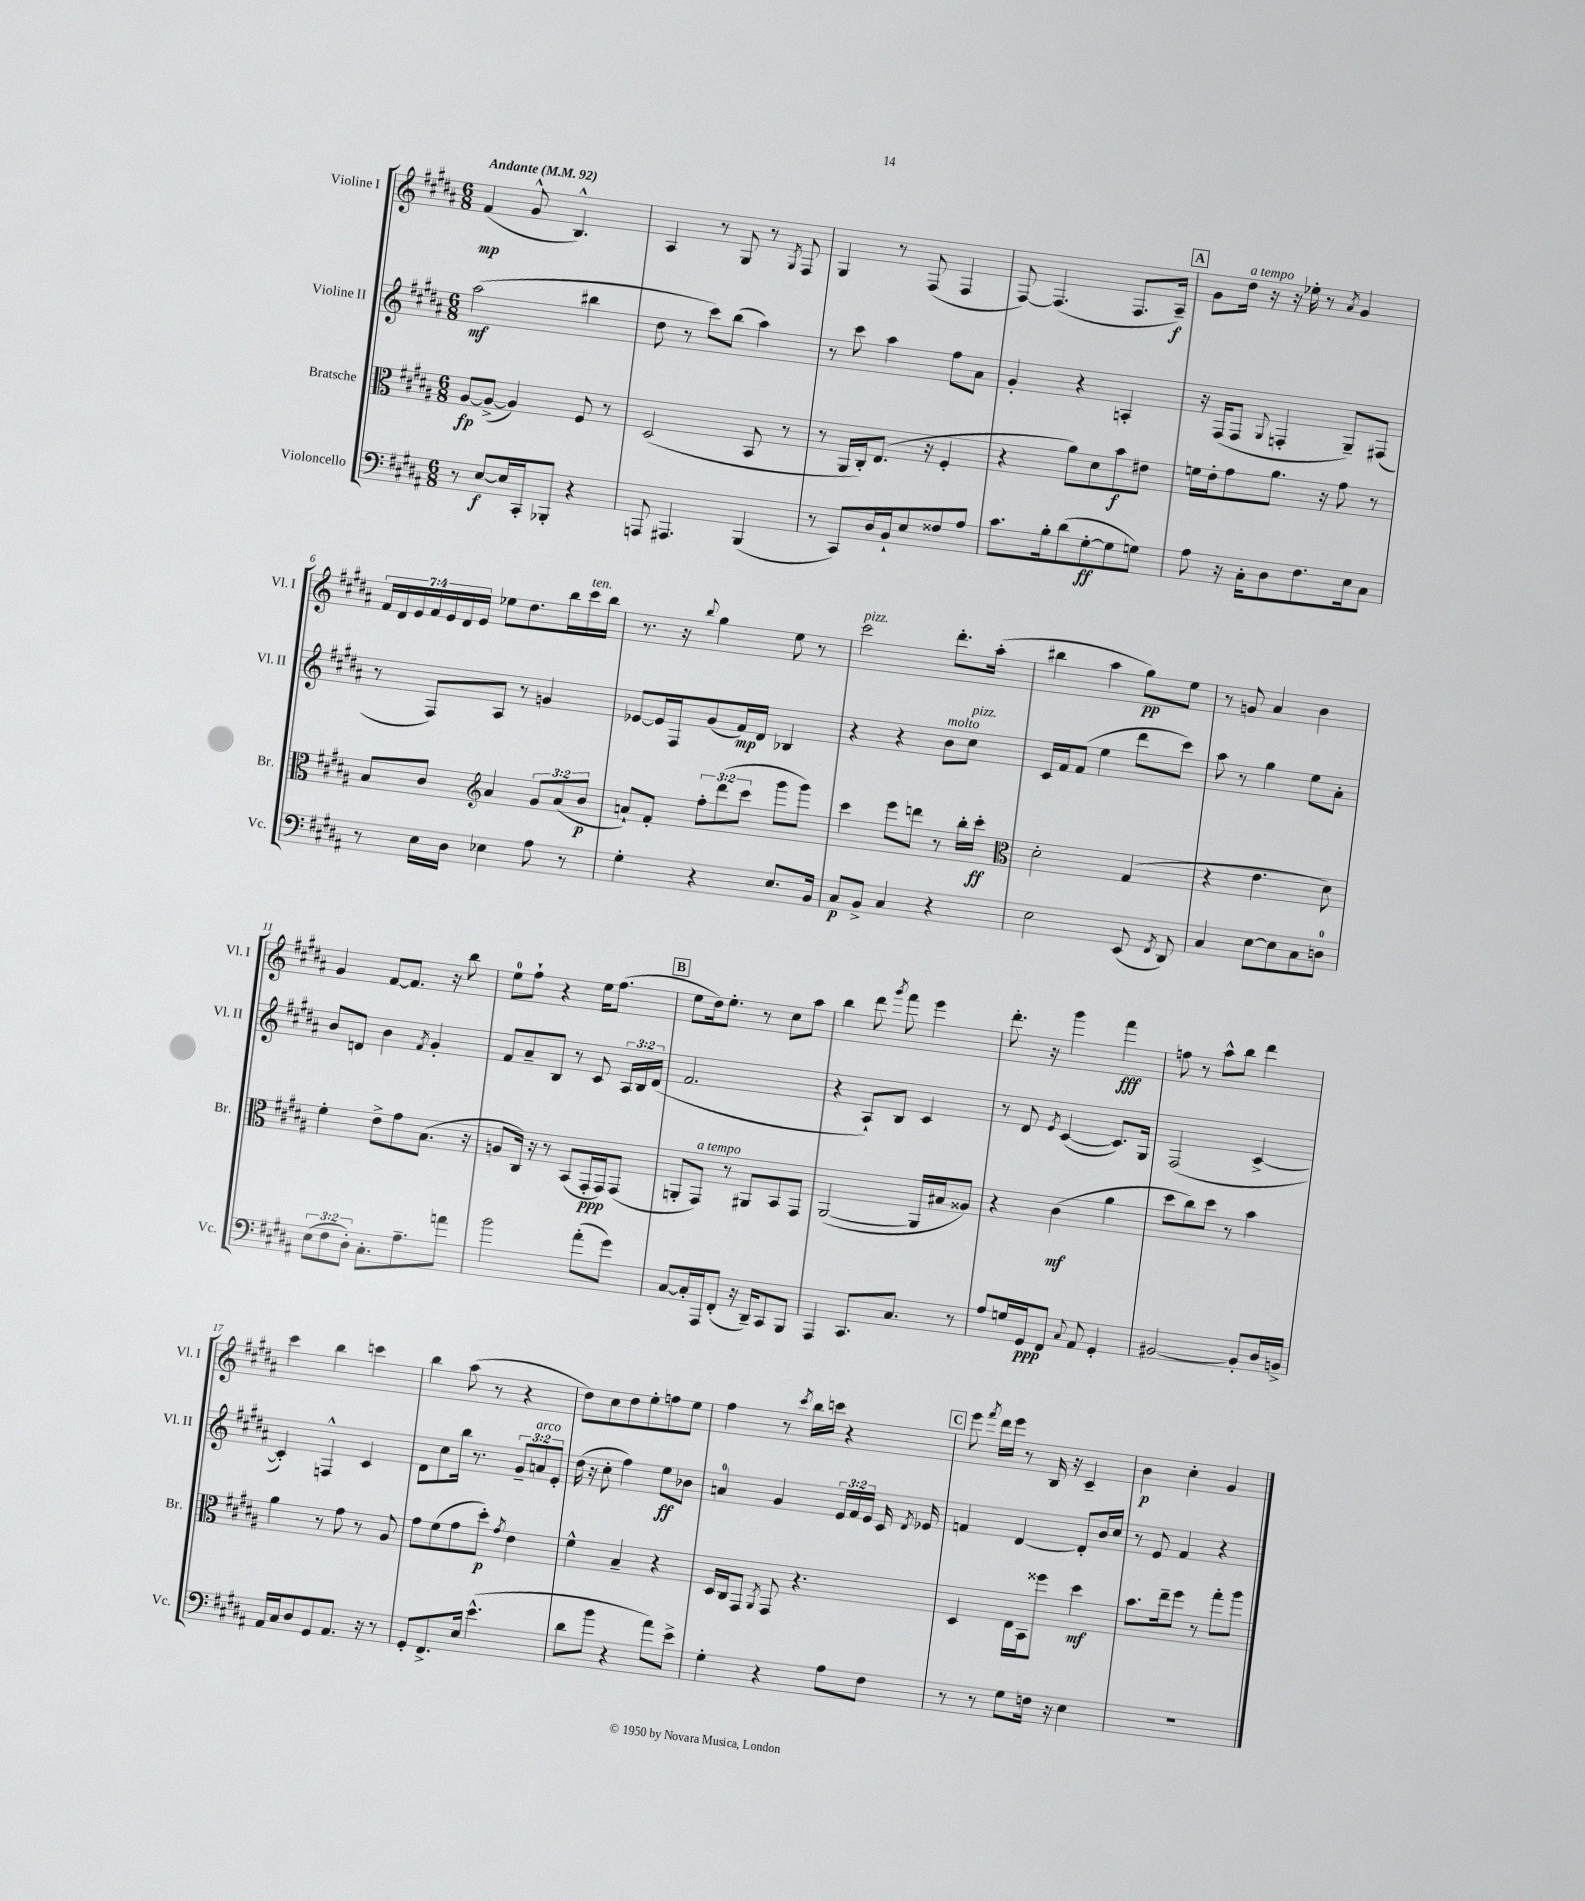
<<
\new StaffGroup <<
\new Staff = "s0" \with { instrumentName = "Violine I" shortInstrumentName = "Vl. I" } {
    \clef treble \key b \major \numericTimeSignature \time 6/8 \override Staff.TupletNumber.text = #tuplet-number::calc-fraction-text \tempo "Andante" 4 = 92
    \autoBeamOff fis'4\mp( gis'8-^ b4.-^) |
    ais4 r8 gis8 r8 \acciaccatura { gis8 } fis8 |
    gis4 r8 fis8( fis4 |
    fis8~) fis4.( fis8.[ ais16]--\f) |
    \mark \markup { \box "A" } gis'8[ dis''16]^\markup { \italic "a tempo" } r16 r16 ees''16-. r8 \acciaccatura { ais'8 } gis'4 |
    \tuplet 7/4 { fis'16[ dis'16 e'16 fis'16 e'16 dis'16 e'16] } ees''8[ dis''8. b''16 cis'''16^\markup { \italic "ten." } b''16] |
    r8. r16 \appoggiatura { b''8 } gis''4 e''8 r8 |
    cis'''2^\markup { \italic "pizz." } dis'''8.[-. ais''16]-.( |
    bis''4 ais''4 gis''8[\pp) e''8] |
    r8 g'8 ais'4 b'4 |
    gis'4 fis'8[~ fis'8.] r16 b''8 |
    e''8[-0 fis''8]-! r4 e''16[ fis''8.]( |
    \mark \markup { \box "B" } e''8[ dis''16) e''8.]-. r8 cis''8[ ais''8] |
    b''4 dis'''8 \acciaccatura { gis'''8 } fis'''8 e'''4 |
    dis'''8.-. r16 gis'''4 fis'''4\fff |
    f''8 r8 ais''8[-^ b''8] dis'''4 |
    cis'''4 b''4 c'''4 |
    b''4 ais''8( r8 r4 |
    dis''8[) cis''8 dis''8 e''8-. f''8 e''8] |
    fis''4 r8 \acciaccatura { cis'''8 } b''16[ c'''16] r4 |
    \mark \markup { \box "C" } e'''8 \acciaccatura { fis'''8 } dis'''16[ e'''16] r8 b16 r16 cis'4-- |
    b'4\p cis''4-. gis'4 \bar "|." |
}
\new Staff = "s1" \with { instrumentName = "Violine II" shortInstrumentName = "Vl. II" } {
    \clef treble \key b \major \numericTimeSignature \time 6/8 \override Staff.TupletNumber.text = #tuplet-number::calc-fraction-text
    \autoBeamOff ais''2\mf( bis''4 |
    dis''8 r8 cis'''8[) b''8]( ais''4) |
    r8 cis'''8 ais''4 fis''8[ ais'8] |
    gis'4-. r4 a4-. |
    \mark \markup { \box "A" } r16 fis16[( fis8] \appoggiatura { gis8 } f4-. gis8[--) fis8]( |
    r8 fis8[) ais8] r8 g'4 |
    ees'8[~ ees'16 fis16 gis'8( fis'16\mp) dis'16] bes4 |
    r4 r4 b'8[^\markup { \italic "molto" } cis''8]^\markup { \italic "pizz." } |
    cis'16[ fis'16 fis'8]( e''4 dis'''8[ cis'''8]) |
    ais''8 r8 gis''4 e''8[ ais'8]-. |
    b'8[ d'8] b'4 \acciaccatura { fis'8 } gis'4-. |
    fis'8[ ais'8-- b8] r8 cis'8 \tuplet 3/2 { ais16[ b16 dis'16]( } |
    \mark \markup { \box "B" } fis'2. |
    r4 ais8[-!) b8] cis'4 |
    r8 dis'8 \acciaccatura { e'8 } cis'4~( cis'8.[) gis16] |
    fis2( cis'4~-> |
    cis'4-.) f4-^ cis'4 |
    dis'8[ cis''8 b''16] r8. \tuplet 3/2 { gis'8[-- a'8^\markup { \italic "arco" } e'8]-. } |
    dis''16( r16 cis''8-. fis''4) e''8[\ff bes'8] |
    a'4-0 gis'4 \tuplet 3/2 { e'16[ fis'16 e'16] } cis'16 \acciaccatura { dis'8 } ees'16 |
    \mark \markup { \box "C" } f'4 dis'4~ dis'8[-. b'16 cis''16] |
    r8 e'8 fis'4 r4 \bar "|." |
}
\new Staff = "s2" \with { instrumentName = "Bratsche" shortInstrumentName = "Br." } {
    \clef alto \key b \major \numericTimeSignature \time 6/8 \override Staff.TupletNumber.text = #tuplet-number::calc-fraction-text
    \autoBeamOff ais8[~\fp ais8]~->( ais4) fis8 r8 |
    dis2( b,8 r8 |
    r8 ais,16[ cis16-.) e8.]( r16 fis4-. |
    r4 ais'8[) dis'8 b'8\f eis'8] |
    \mark \markup { \box "A" } f'16[ e'16-. gis'8 ais'8.] r16 gis'8 r8 |
    b8[ cis'8] \clef treble ais'4 \tuplet 3/2 { gis'8[ ais'8( b'8]\p } |
    a'8[-!) fis'8]-. \tuplet 3/2 { fis''8[-. dis'''8( cis'''8] } gis'''8[ gis'''8]) |
    cis'''4 e'''8[ d'''8] r8 b''16[-. cis'''16]-.\ff |
    \clef alto dis'2-. gis4( |
    r4 e'4. dis'8) |
    fis'4-. e'8[-> gis'8 b8.]( r16 |
    a8[ cis16]) r16 r8 b,8[( gis,16-.\ppp gis,16) gis,8]( |
    \mark \markup { \box "B" } a,8[-. gis,8]^\markup { \italic "a tempo" }) r8 ais,8[ b,8 gis,8] |
    ais,2~( ais,16[ bis16 aisis8]) |
    r4 cis'4\mf( ais'4 |
    dis''8[ cis''8) dis''8] r8 b'4 |
    ais'4 r8 gis'8 r8 ais8 |
    gis'8[ fis'8( gis'8 dis''8]-.\p) \acciaccatura { gis'8 } e'4 |
    fis'4-^ b4-- r4 |
    dis16[ cis16 gis,8] \acciaccatura { ais,8 } gis,8 r4. |
    \mark \markup { \box "C" } dis4 e16[ b,16 fisis''8] dis''4\mf |
    b'8.[ e''16-- fis''8] r8 gis''8[-. ais''8] \bar "|." |
}
\new Staff = "s3" \with { instrumentName = "Violoncello" shortInstrumentName = "Vc." } {
    \clef bass \key b \major \numericTimeSignature \time 6/8 \override Staff.TupletNumber.text = #tuplet-number::calc-fraction-text
    \autoBeamOff r8 e8[~\f e16 cis,16-. bes,,8]-. r4 |
    a,,8 ais,,4. b,,4( |
    r8 cis,8[) dis16 b,16-! e8 fisis8 ais8] |
    cis'8.[ b16-. dis'8( gis8~-.\ff gis8 g8]) |
    \mark \markup { \box "A" } ais8 r16 cis16[-. dis8 fis8. e16 cis8] |
    r8 e16[ dis16] ees4 ais8 r8 |
    gis4-. r4 e8.[ b,16] |
    cis8[\p b,8]-> cis4 r4 |
    e2 e,8( \acciaccatura { fis,8 } dis,8) |
    cis4 e8[~ e8 cis8 d8]-0 |
    \tuplet 3/2 { e8[( fis8 dis8]-.) } cis8.[-. ais8.-- a'8] |
    b'2 ais'8[-.( gis'8]) |
    \mark \markup { \box "B" } cis8[~ cis16-. ais,,16 fis,8]-.( r16 dis,16[--) cis,8 b,,8] |
    ais,,4 cis,8.[ cis8.] r8 |
    ais8[ g16 gis,16\ppp fis,8] \appoggiatura { cis8 } ais,8 gis,4-. |
    bis,2~ bis,8[-. dis16 b,16]-> |
    ais,16[ cis16 dis8 gis,8 ais,8.] r16 r8 |
    gis,8[-. fis,8.-> e16] e'4.-^( |
    dis'8[ b'8] r4 ais'8[) e'8]-> |
    gis4-. r4 ais8[ fis8] |
    \mark \markup { \box "C" } r8 r8 gis8[ f16] r16 e4 |
    R2. \bar "|." |
}
>>
>>
